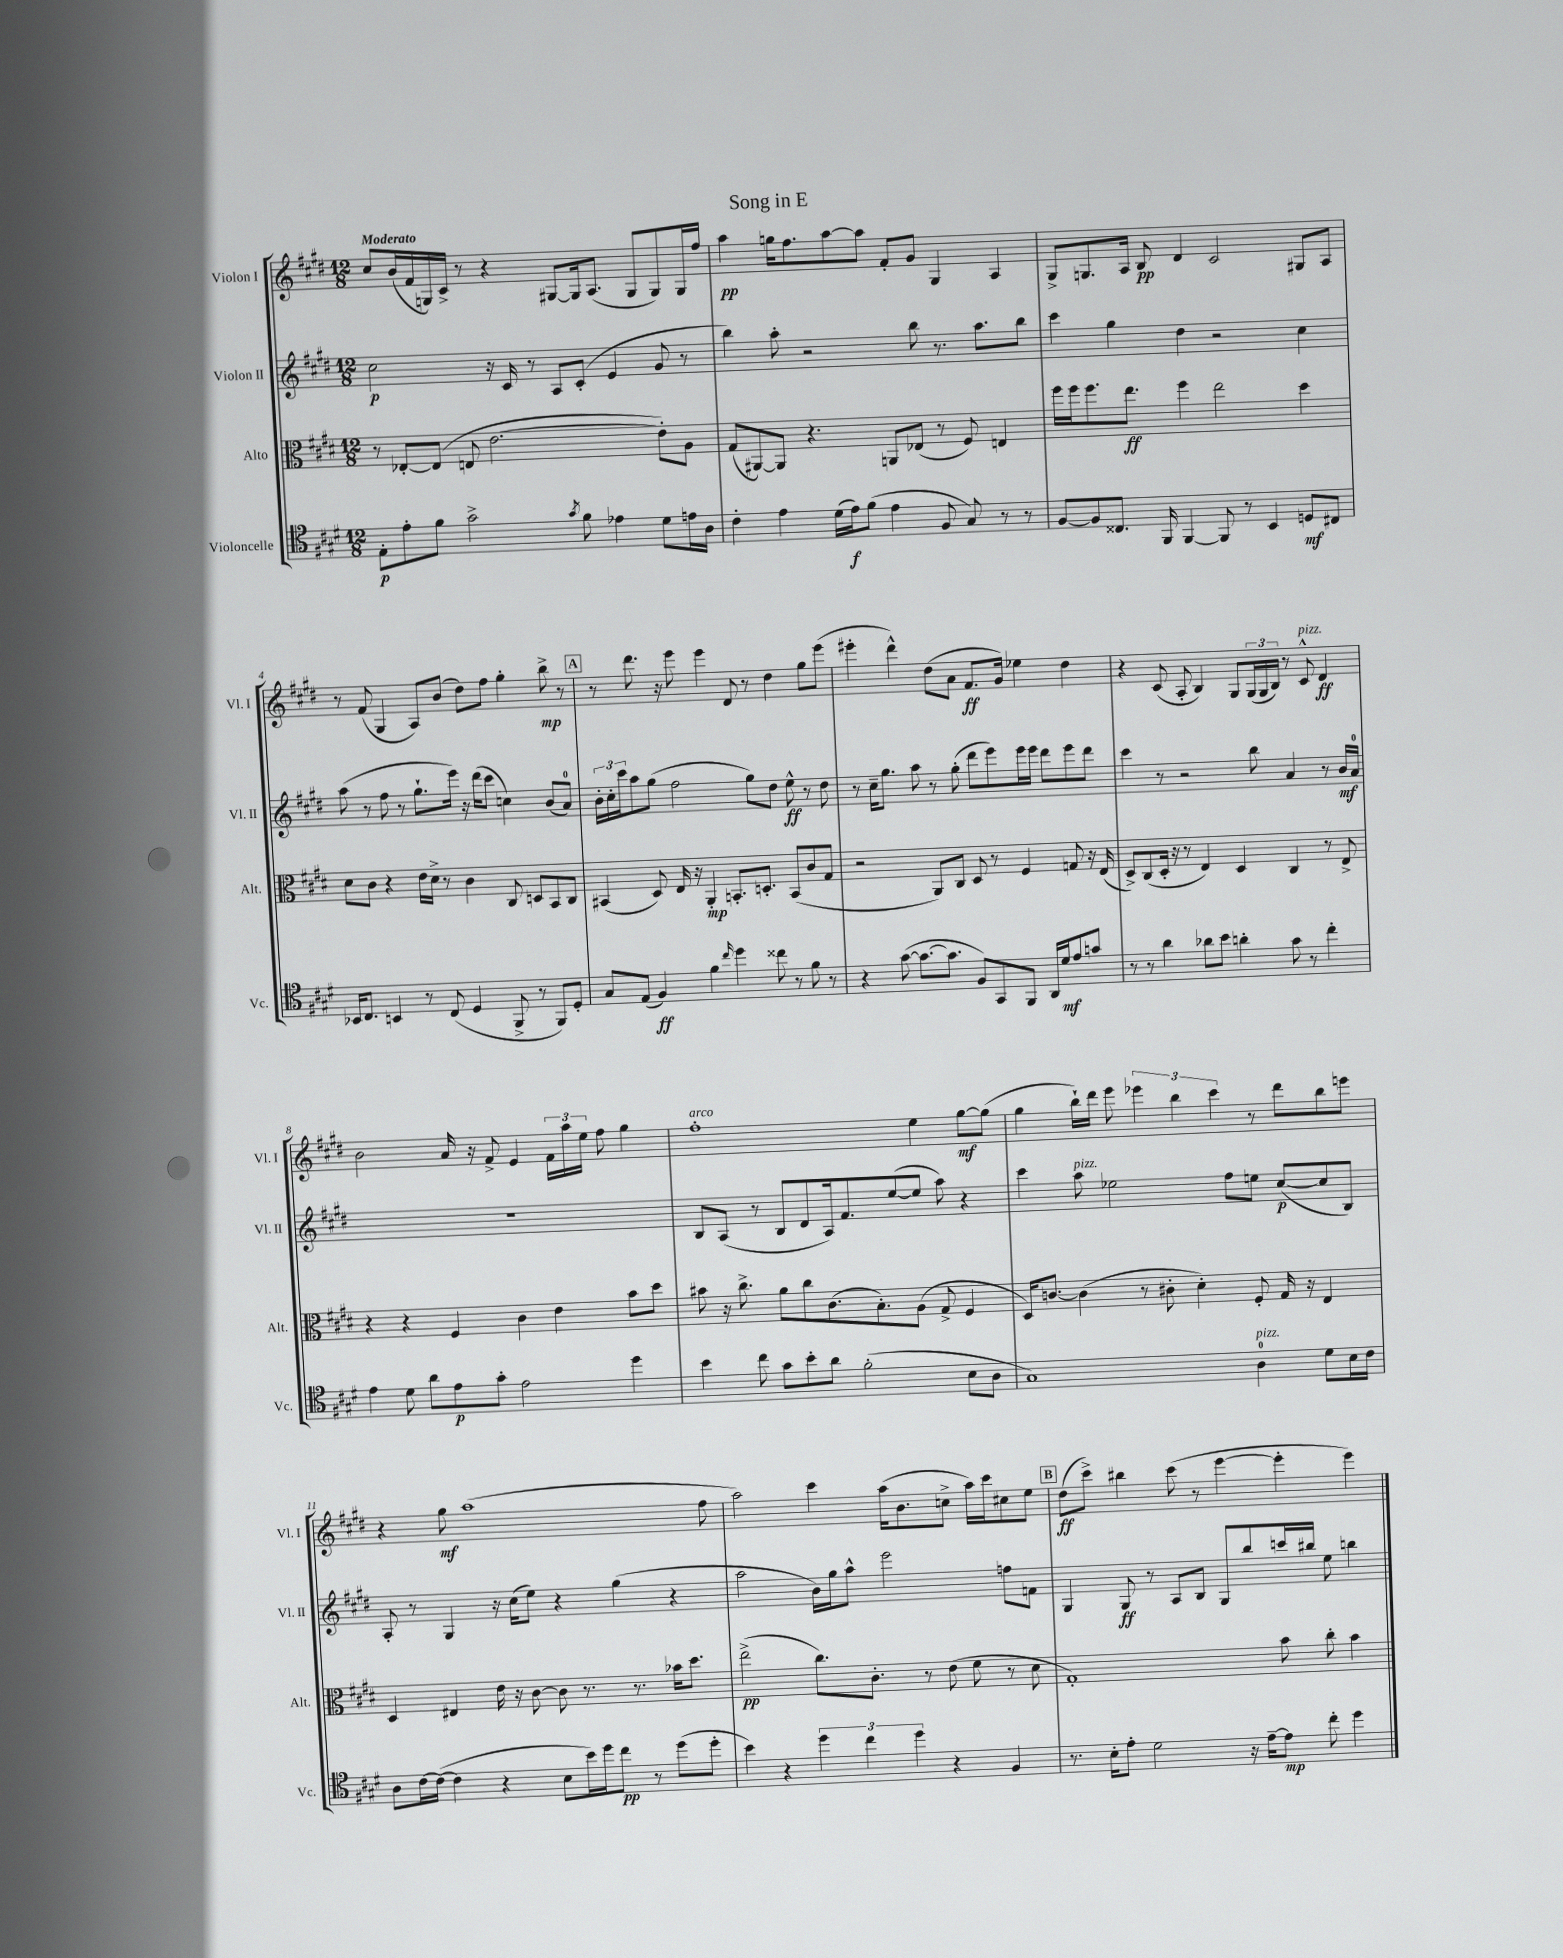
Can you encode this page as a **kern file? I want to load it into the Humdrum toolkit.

**kern	**kern	**kern	**kern
*staff4	*staff3	*staff2	*staff1
*clefC4	*clefC3	*clefG2	*clefG2
*k[f#c#g#d#]	*k[f#c#g#d#]	*k[f#c#g#d#]	*k[f#c#g#d#]
*M12/8	*M12/8	*M12/8	*M12/8
8E'	8r	2cc#	8cc#
8e'	[8E-'	.	(16b
.	.	.	16f#
8f#	(8E-]	.	16G)
.	.	.	16c#^
2g#^	8E	.	8r
.	[2.e	16r	4r
.	.	16c#	.
.	.	8r	.
.	.	8A	[8G#
8qg#	.	.	.
8f#	.	(8c#'	16G#]
.	.	.	(8.A
4e-	.	4e	.
.	.	.	8G#
8d#	8e'])	8g#	8G#)
16e	8A	8r	16G#
16A	.	.	16ff#
=	=	=	=
4c#'	(8G#	4bb)	4aa
.	[8AA#)	.	.
4e	8AA#]	8aa'	16gg
.	.	.	8.ff#
.	4.r	2r	.
(16d#	.	.	[8aa
16e)	.	.	.
(8f#	.	.	8aa]
4e	8AA	.	8f#'
.	(8E-	8bb	8g#
8F#	8r	8.r	4G#
8G#)	8F#)	.	.
.	.	8.aa	.
8r	4E	.	4A
8r	.	8bb	.
=	=	=	=
[8F#	16ff#	4ccc#	8G#^
.	16ff#	.	.
8F#]	8.ff#	.	8.G
8.C##	.	4gg#	.
.	8.ee	.	16A
.	.	.	8B
16FF#	.	.	.
[4FF#	4ff#	4dd#	4d#
8FF#]	2ee	2r	2c#
8r	.	.	.
4BB	.	.	.
8D	4dd#	4cc#	8G#
8C#	.	.	8A
=	=	=	=
16BB-	8d#	(8aa	8r
8.C#	.	.	.
.	8c#	8r	(8f#
4BB	4r	8ff#	4G#
.	.	8r	.
8r	16e	8.gg#`	8A)
.	16d#^	.	.
(8C#	8r	.	(8b
.	.	16eee)	.
4D#	4c#	16r	8dd#)
.	.	(16ddd#	.
.	.	8ccc#	8ff#
8FF#^	8C#	4cc)	4gg#'
8r	8D	.	.
8FF#)	8BB	(8b	8bb^
8D#'	8C#	8a)	8r
=	=	=	=
8G#	(4BB#	24b'	8r
.	.	24cc#'	.
.	.	24ccc#	.
(8E	.	8aa	8.ddd#
4F#)	8D#)	(8gg#	.
.	.	.	16r
.	16E	2ff#	8eee
.	16r	.	.
4f#	4AA'	.	4eee
16qqcc#	.	.	.
4dd#	8.BB'	.	8d#
.	.	8gg#)	8r
.	8.D'	.	.
8cc##	.	8dd#	4dd#
8r	(8BB	8ee^^	.
8f#	8c#	8r	8gg#
8r	8G#	8dd#	(8eee
=	=	=	=
4r	2r	8r	4eee#'
.	.	16cc#~	.
.	.	8.gg#	.
([8g#	.	.	4ddd#^^)
8.g#_	.	8aa	.
.	8AA)	8r	(8dd#
8.g#]	.	.	.
.	8C#	(8gg#'	8a
8F#)	8D#	8ddd#	8.f#
8GG#	8r	8eee)	.
.	.	.	16g#)
8FF#	4F#	16eee	4ee-
.	.	16eee	.
16AA	.	8ddd#	.
16d#	.	.	.
8e	8G	8eee	4dd#
8g	16r	8ddd#	.
.	(16E	.	.
=	=	=	=
8r	8D#^)	4ccc#	4r
8r	(8C#	.	.
4a	16D#'	8r	(8c#
.	16r	.	.
.	8r	2r	8A'
8a-	4E)	.	4B)
8b	.	.	.
4a'	4D#	.	8G#
.	.	8bb	(24G#
.	.	.	24G#
.	.	.	24B)
8g#	4C#	4a	8r
8r	.	.	8c#^^
4cc#'	8r	8r	4d#
.	8E^	16b	.
.	.	16a	.
=	=	=	=
4e	4r	1.r	2b
8d#	4r	.	.
8a	.	.	.
8e	4F#	.	16a
.	.	.	16r
8g#'	.	.	8f#^
2e	4c#	.	4e
.	4e	.	24f#
.	.	.	24aa
.	.	.	24ee
.	.	.	8ff#
4dd#	8b	.	4gg#
.	8dd#	.	.
=	=	=	=
4b	8b#	8B	1ff#'
.	16r	(8A	.
.	8.cc#^	.	.
8cc#	.	8r	.
8g#	8a	8B	.
8b'	8cc#	8d#	.
8a	(8.c#	16A)	.
.	.	8.f#	.
(2f#'	.	.	.
.	8.B')	.	.
.	.	([8ee	.
.	(8A	8ee]	4ee
.	8G#^	8aa)	.
8B	4F#	4r	[8gg#
8A	.	.	(8gg#]
=	=	=	=
1G#)	16D#)	4ccc#	4gg#
.	[8.c	.	.
.	(4c]	8aa	16bb`)
.	.	.	16ddd#
.	.	2ee-	8eee
.	8r	.	6eee-
.	8c#'	.	.
.	.	.	6bb
.	4d#')	.	.
.	.	.	6ccc#
.	.	8ff#	.
4A	8F#'	8ee	8r
.	16G#	([8cc#	8ddd#
.	16r	.	.
8d#	4E	8cc#]	8bb
16B	.	8B)	8eee
16c#	.	.	.
=	=	=	=
8A	4D#	8A'	4r
[16c#	.	8r	.
(16c#_	.	.	.
4c#]	4E#	4G#	8gg#
.	.	.	(1aa
4r	16e	16r	.
.	16r	(16cc#	.
.	[8c#	8ee)	.
8B	8c#]	4r	.
16b)	8.r	.	.
16dd#	.	.	.
8cc#	.	(4gg#	.
.	8.r	.	.
8r	.	.	.
(8dd#	16b-	4r	.
.	8.dd#	.	.
8dd#'	.	.	8ff#
=	=	=	=
4b)	(2ee^	2aa	2aa)
4r	.	.	.
6dd#	8.cc#)	16b)	4ccc#
.	.	16gg#	.
.	.	8aa^^	.
6cc#	.	.	.
.	8.c#'	.	.
.	.	2eee	(16aa
.	.	.	8.b
6dd#	.	.	.
.	8r	.	.
4r	(8e	.	8cc^
.	8f#	.	16aa)
.	.	.	16ccc#
4F#	8r	8ff	8cc#
.	8d#	8f	8ee
=	=	=	=
8.r	1G#')	4G#	(8dd#
.	.	.	8ccc#^)
16B'	.	.	.
8e'	.	8G#	4bb#
2d#	.	8r	.
.	.	8A	(8ccc#
.	.	8B	8r
.	.	8G#	[4eee
16r	.	8bb	.
[16e~	.	.	.
8e]	8b	16ccc	4eee']
.	.	16bb#	.
8cc#'	8cc#'	8ee	.
4dd#	4b	4bb	4eee)
==	==	==	==
*-	*-	*-	*-
